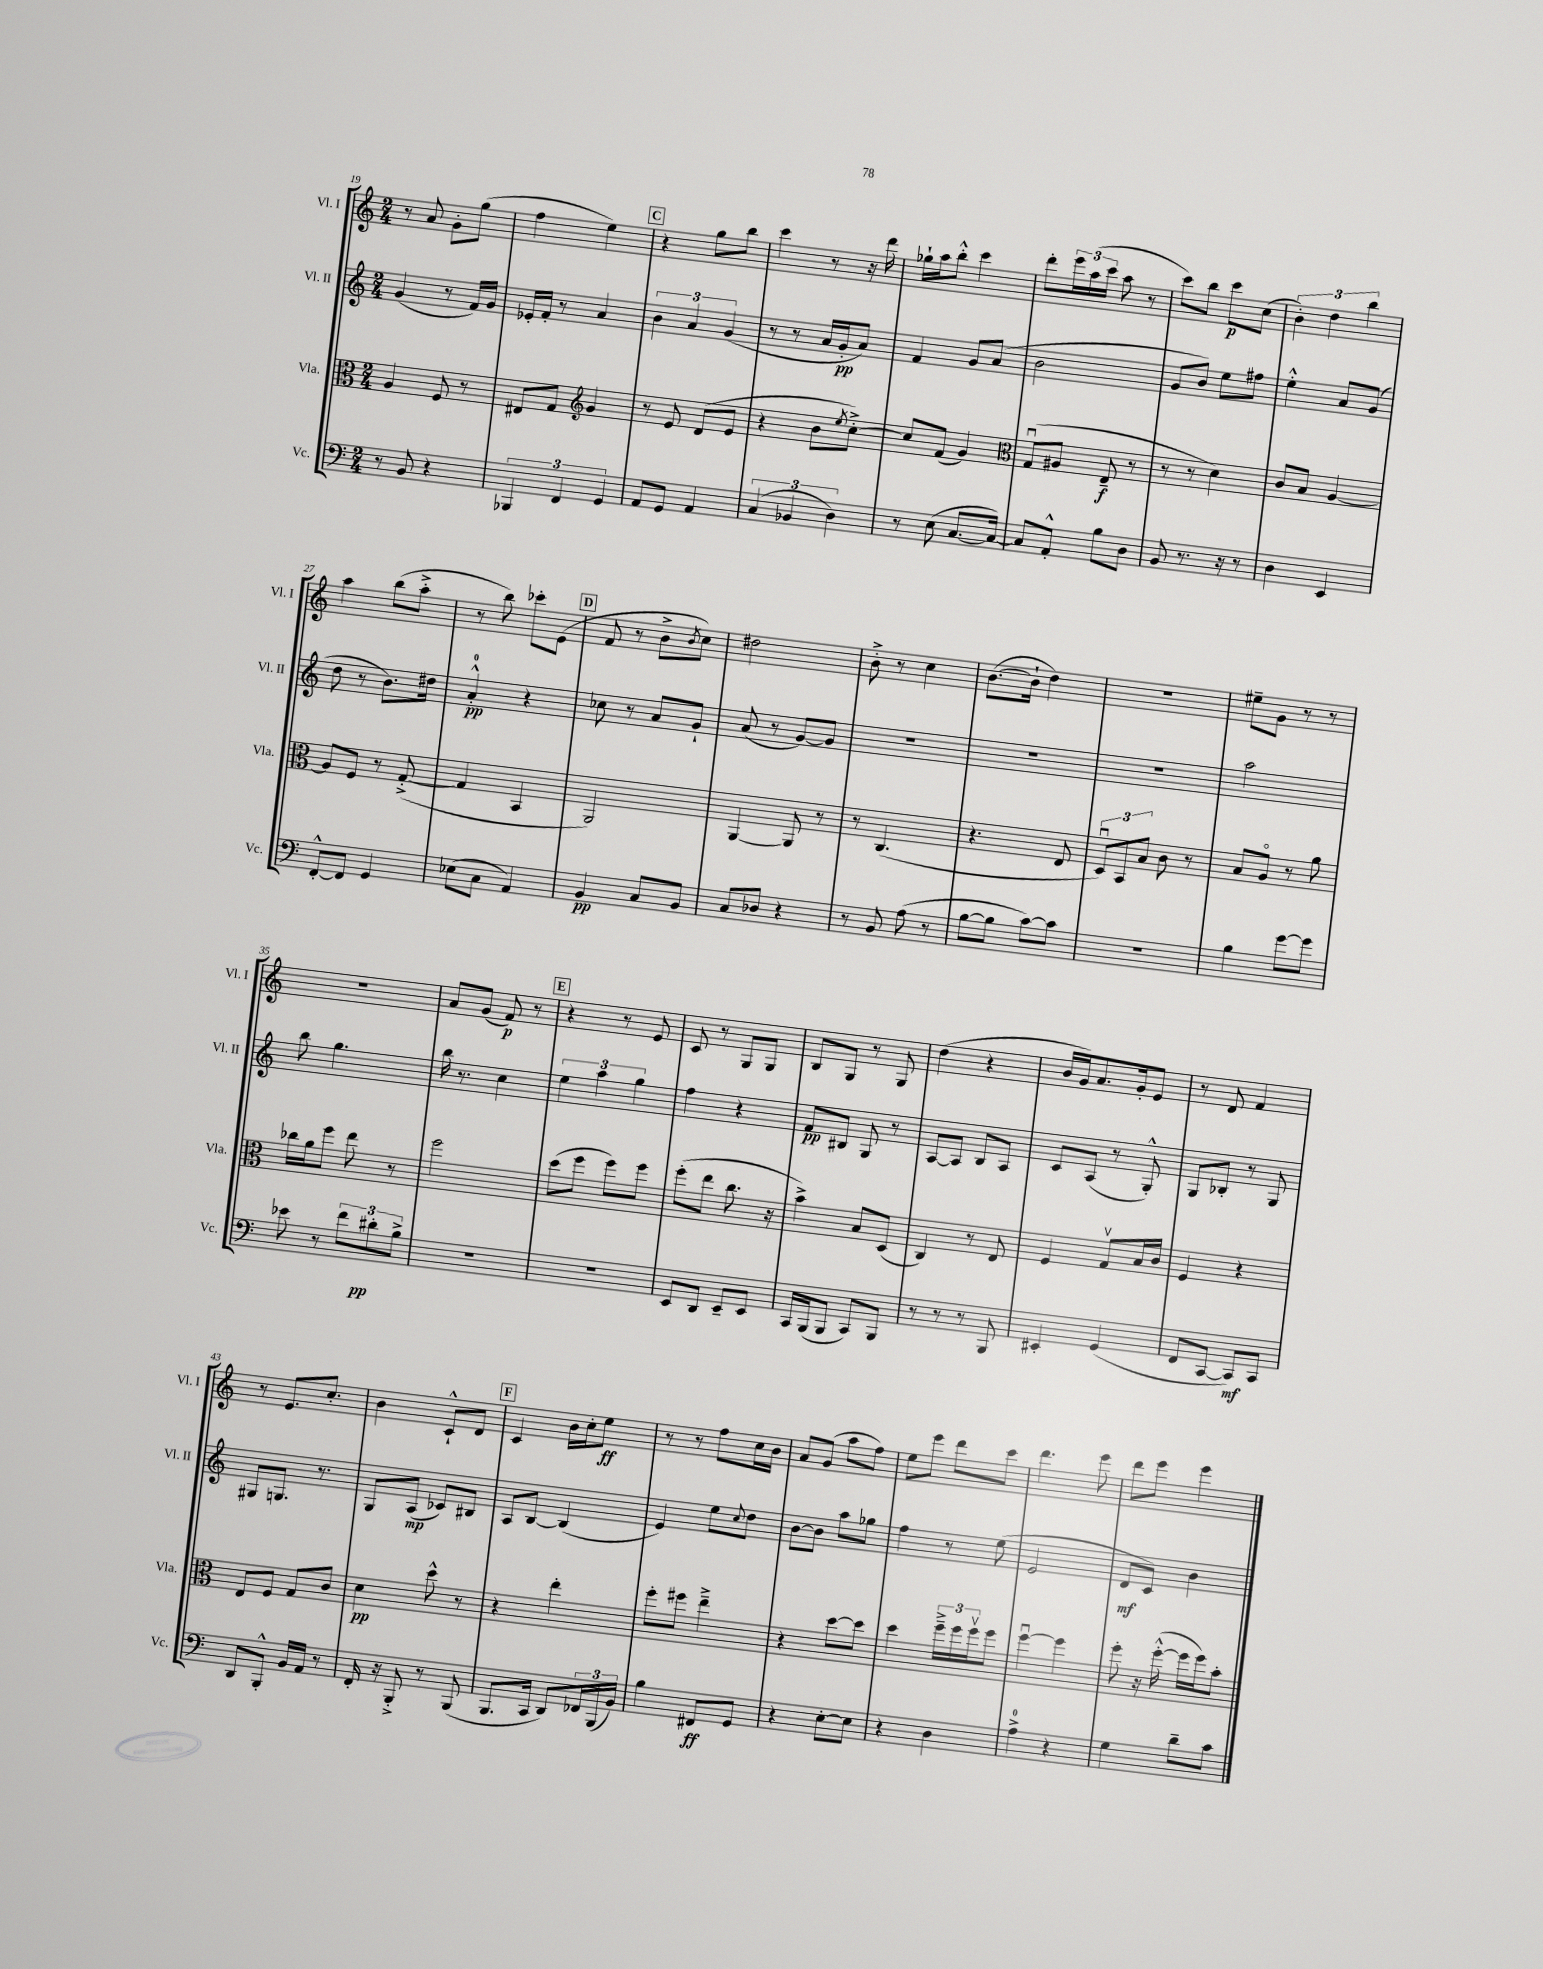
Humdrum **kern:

**kern	**kern	**kern	**kern
*staff4	*staff3	*staff2	*staff1
*clefF4	*clefC3	*clefG2	*clefG2
*k[]	*k[]	*k[]	*k[]
*M2/4	*M2/4	*M2/4	*M2/4
8r	4A	(4g	8r
8BB	.	.	8a
4r	8F	8r	8g'
.	8r	16f)	(8gg
.	.	16g	.
=	=	=	=
6BBB-	8E#	16e-'	4ff
.	.	16f'	.
.	8G	8r	.
6FF	.	.	.
*	*clefG2	*	*
.	4g	4a	4ee)
6GG	.	.	.
=	=	=	=
8AA	8r	6b	4r
8GG	8e	.	.
.	.	6a	.
4AA	(8d	.	8gg
.	.	(6g	.
.	8e	.	8bb
=	=	=	=
(6C	4r	8r	4ccc
.	.	8r	.
6BB-	.	.	.
.	8b	16a	8r
.	.	16g'	.
6D)	.	.	.
.	8qee	.	.
.	[8cc'^)	8a)	16r
.	.	.	16ddd
=	=	=	=
8r	8cc]	4f	16gg-`
.	.	.	16aa
(8E	(8f	.	8bb'^^
[8.C	4g)	8g	4ccc
.	.	(8a	.
16C_)	.	.	.
=	=	=	=
*	*clefC3	*	*
8C]	(8Gu	2b	8ddd'
8AA'^^	8A#	.	24eee
.	.	.	(24aa
.	.	.	24ccc
8B	8E~	.	8aa
8D	8r	.	8r
=	=	=	=
8BB	8r	8g	8ccc)
8.r	8r	8b)	8bb
.	4d)	8ee	8ccc
16r	.	.	.
8r	.	8ff#	(8cc
=	=	=	=
4D	8c	4ee'^^	6b')
.	8B	.	.
.	.	.	6dd
4EE	[4A	8a	.
.	.	.	6bb
.	.	(8g	.
=	=	=	=
[8FF'^^	8A]	8dd	4aa
8FF]	8F	8r	.
4GG	8r	8.b)	(8bb
.	([8G'^	.	8aa'^
.	.	16dd#	.
=	=	=	=
(8E-	4G]	4a'^^	8r
8C	.	.	8bb)
4AA)	4BB	4r	8ccc-'
.	.	.	(8e
=	=	=	=
4BB	2AA)	8cc-	8f
.	.	8r	8r
8C	.	8a	8b^
.	.	.	8qb
8BB	.	8g`	8cc)
=	=	=	=
8C	[4AA	(8a	2dd#
8D-	.	8r	.
4r	8AA]	[8g)	.
.	8r	8g]	.
=	=	=	=
8r	8r	2r	8b'^
8BB	(4.C	.	8r
(8A	.	.	4cc
8r	.	.	.
=	=	=	=
[8B	4.r	2r	([8.b
8B]	.	.	.
.	.	.	16b`]
[8c)	.	.	4dd)
8c]	8E	.	.
=	=	=	=
2r	12Du)	2r	2r
.	12BB	.	.
.	12B	.	.
.	8c	.	.
.	8r	.	.
=	=	=	=
4B	8B	2aa	8ee#~
.	8Ao	.	8g
[8g	8r	.	8r
8g]	8a	.	8r
=	=	=	=
8e-	16cc-	8bb	2r
.	16a	.	.
8r	8ff	4.gg	.
12f	8ee	.	.
12d#'	.	.	.
.	8r	.	.
12B^	.	.	.
=	=	=	=
2r	2ff	16bb	8a
.	.	8.r	.
.	.	.	(8g
.	.	4cc	8f)
.	.	.	8r
=	=	=	=
2r	(8dd	6ee	4r
.	8ff	.	.
.	.	6aa	.
.	8ff)	.	8r
.	.	6gg	.
.	8ff	.	8e
=	=	=	=
8EE	(8ff'	4ff	8c
8DD	8ee	.	8r
8EE~	8.cc	4r	8G
8EE	.	.	8G
.	16r	.	.
=	=	=	=
16CC	4b^)	8f	8B
(16BBB	.	.	.
8BBB	.	8B#	8G
8CC)	8B	8G	8r
8BBB	(8D	8r	8G
=	=	=	=
8r	4C)	[8A	(4dd
8r	.	8A]	.
8r	8r	8B	4r
8BBB	8E	8A	.
=	=	=	=
4EE#'	4F	8c	16b
.	.	.	16g)
.	.	(8A	8.a
(4GG	8Gv	8r	.
.	.	.	16g'
.	16B	8G'^^)	8e
.	16c	.	.
=	=	=	=
8FF	4F	8G	8r
[8CC	.	8B-'	8d
8CC])	4r	8r	4f
8CC	.	8G	.
=	=	=	=
8DD	8E	8G#	8r
8BBB'^^	8F	8.G	8.e
16BB	8G	.	.
16AA	.	8.r	8.cc'
8r	8c	.	.
=	=	=	=
16FF'	4d	8G	4b
16r	.	.	.
8BBB'^	.	(8A	.
8r	8dd^^	8c-)	8c`^^
(8BBB	8r	8B#	8d
=	=	=	=
8.BBB	4r	8A	4c
.	.	[8B	.
16CC	.	.	.
8DD)	4ee'	(4B]	16b
.	.	.	16cc'
24FF-	.	.	8ee
(24BBB	.	.	.
24BB)	.	.	.
=	=	=	=
4B	8ff'	4e)	8r
.	8ff#	.	8r
8FF#	4ee~^	8ee	8ff
.	.	8qqcc	.
8GG	.	8dd	16cc
.	.	.	16b
=	=	=	=
4r	4r	[8b	8a
.	.	8b]	(8g
[8E'	[8dd	8aa	8aa
8E]	8dd]	8gg-	8ff)
=	=	=	=
4r	4dd	4ff	8ee
.	.	.	8eee
4D	24ff~^	8r	8ddd
.	24ff	.	.
.	24ffv	.	.
.	8ff	(8ee	8ccc
=	=	=	=
4A^	[4ffu	2e	4.ddd
4r	4ff]	.	.
.	.	.	8eee
=	=	=	=
4G	8ff'	8d	8ddd
.	16r	8c)	8eee
.	([16ff'^^	.	.
8d~	16ff]	4b	4eee
.	16ff)	.	.
8c	8b'	.	.
==	==	==	==
*-	*-	*-	*-
